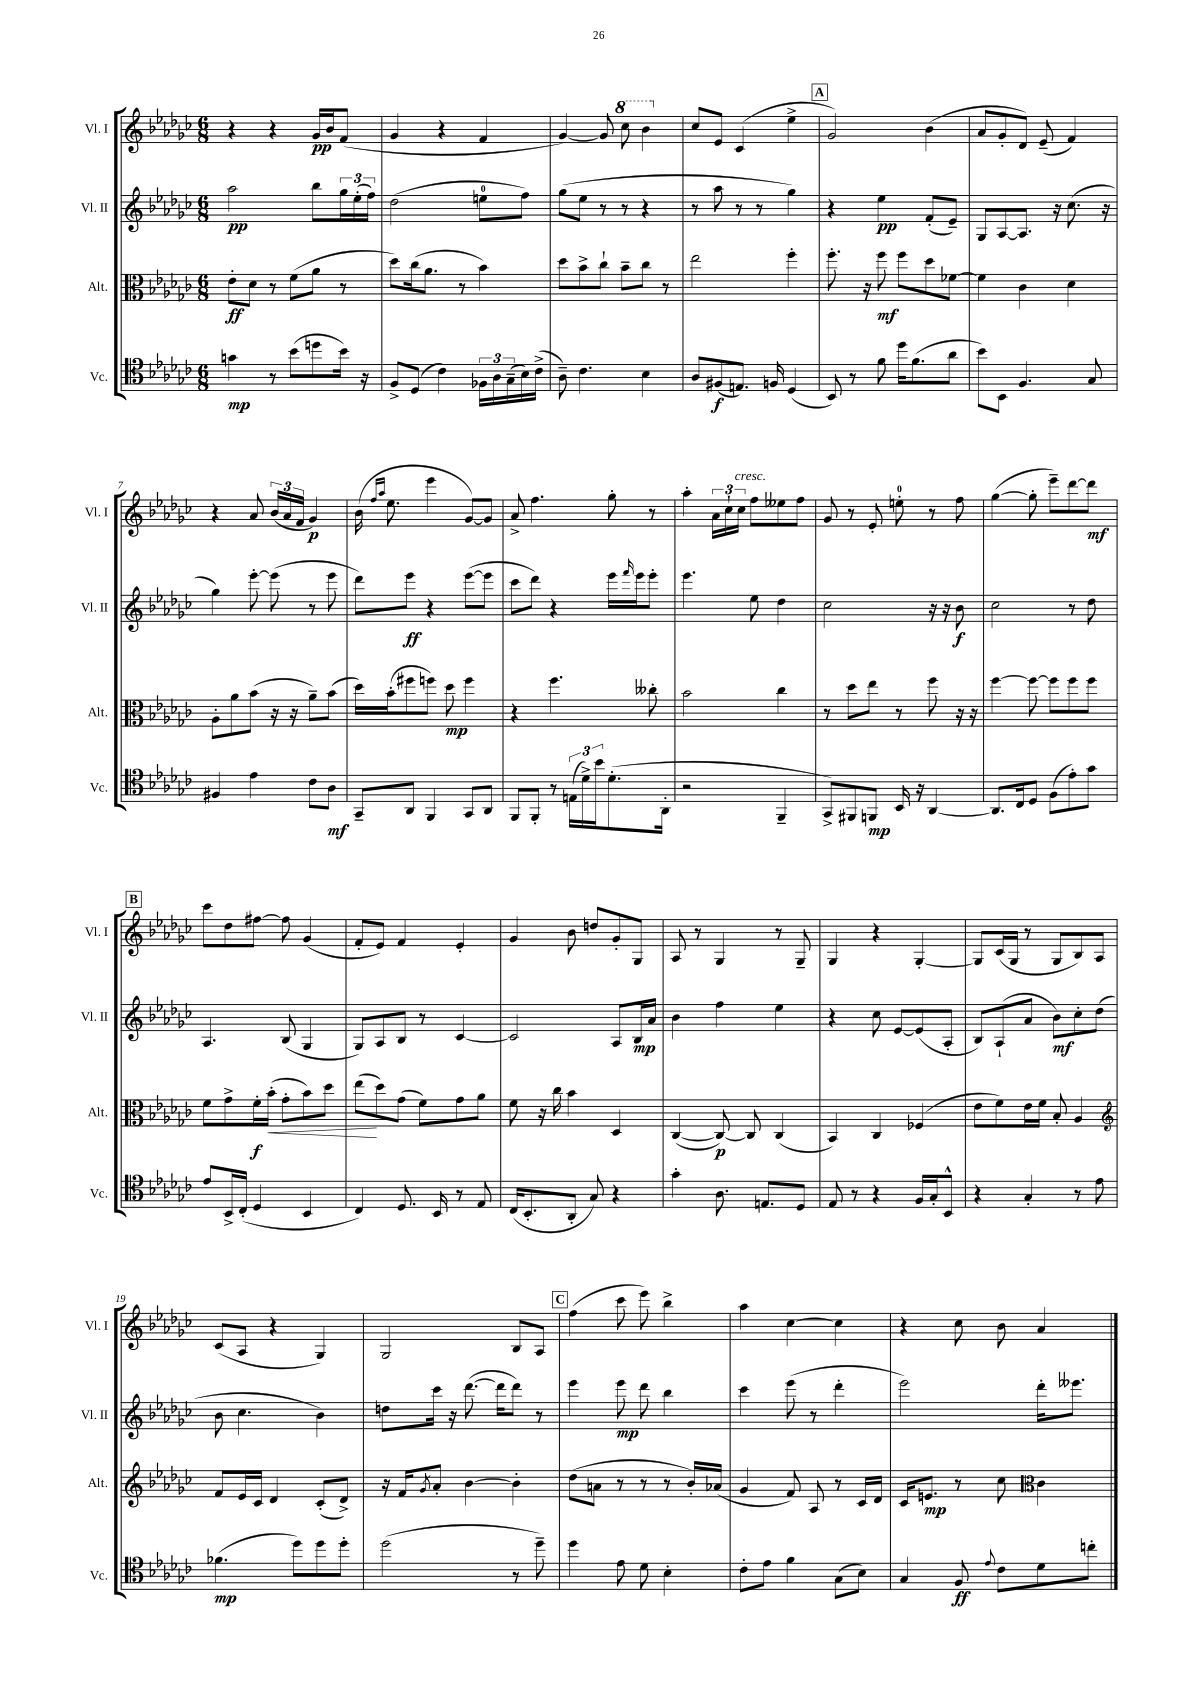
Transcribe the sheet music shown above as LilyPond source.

<<
\new StaffGroup <<
\new Staff = "s0" \with { instrumentName = "Vl. I" shortInstrumentName = "Vl. I" } {
    \clef treble \key ges \major \numericTimeSignature \time 6/8
    r4 r4 ges'16\pp bes'16 f'8( |
    ges'4 r4 f'4 |
    ges'4~) ges'8 \ottava #1 ces'''8 bes''4 \ottava #0 |
    ces''8 ees'8 ces'4( ees''4-> |
    \mark \markup { \box "A" } ges'2) bes'4( |
    aes'8 ges'8-. des'8) ees'8--( f'4) |
    r4 aes'8 \tuplet 3/2 { bes'16( aes'16 f'16 } ges'4\p) |
    bes'16( \grace { f''16 aes''16 } ees''8. ees'''4 ges'8~) ges'8 |
    aes'8-> f''4. ges''8-. r8 |
    aes''4-. \tuplet 3/2 { aes'16 ces''16-! ces''16^\markup { \italic "cresc." } } f''8 eeses''8 f''8 |
    ges'8 r8 ees'8-. e''8-0-. r8 f''8 |
    ges''4~( ges''8-. ees'''8--) des'''8~ des'''8\mf |
    \mark \markup { \box "B" } ces'''8 des''8 fis''8~ fis''8 ges'4( |
    f'8-. ees'8) f'4 ees'4-. |
    ges'4 bes'8 d''8 ges'8-. ges8 |
    aes8 r8 ges4 r8 ges8-- |
    ges4 r4 ges4~-. |
    ges8 ces'16( ges16 r8 ges8 bes8) aes8 |
    ces'8( aes8 r4 ges4) |
    ges2 bes8 aes8 |
    \mark \markup { \box "C" } f''4( ces'''8 ees'''8) bes''4-> |
    aes''4 ces''4~ ces''4 |
    r4 ces''8 bes'8 aes'4 \bar "|." |
}
\new Staff = "s1" \with { instrumentName = "Vl. II" shortInstrumentName = "Vl. II" } {
    \clef treble \key ges \major \numericTimeSignature \time 6/8
    aes''2\pp bes''8 \tuplet 3/2 { ges''16 ees''16-.( f''16) } |
    des''2( e''8-0 f''8) |
    ges''8( ees''8 r8 r8 r4 |
    r8 aes''8 r8 r8 ges''4) |
    \mark \markup { \box "A" } r4 ees''4\pp f'8-.( ees'8--) |
    ges8 aes8~ aes8. r16 ces''8.( r16 |
    ges''4) ees'''8~-. ees'''8( r8 ees'''8 |
    des'''8) ees'''8\ff r4 ees'''8~( ees'''8 |
    ces'''8 des'''8) r4 ees'''16 \grace { f'''16 } ees'''16 ees'''8-. |
    ees'''4. ees''8 des''4 |
    ces''2 r16 r16 bes'8\f |
    ces''2 r8 des''8 |
    \mark \markup { \box "B" } aes4. bes8( ges4 |
    ges8) aes8 bes8 r8 ces'4~ |
    ces'2 aes8 bes16\mp aes'16 |
    bes'4 f''4 ees''4 |
    r4 ces''8 ees'8~ ees'8( aes8-. |
    bes8) aes8-!( aes'8 bes'8\mf) ces''8-. des''8( |
    bes'8 ces''4. bes'4) |
    d''8 ces'''16 r16 des'''8.~( des'''16 des'''8) r8 |
    \mark \markup { \box "C" } ees'''4 ees'''8\mp des'''8 bes''4 |
    ces'''4 ees'''8( r8 des'''4-. |
    ees'''2) des'''16-. eeses'''8. \bar "|." |
}
\new Staff = "s2" \with { instrumentName = "Alt." shortInstrumentName = "Alt." } {
    \clef alto \key ges \major \numericTimeSignature \time 6/8
    ees'8-.\ff des'8 r8 f'8( aes'8 r8 |
    des''8) ces''16( aes'8. r8 bes'4) |
    des''8 bes'8-> ces''8-! bes'8-- ces''8 r8 |
    ees''2 f''4-. |
    \mark \markup { \box "A" } f''8.-. r16 f''8\mf f''8 des''8 fes'8~ |
    fes'4 ces'4 des'4 |
    aes8-. aes'8 bes'8( r16 r16 aes'8--) bes'8( |
    des''16) bes'16-.( fis''8 f''8) des''8\mp f''4 |
    r4 f''4. ceses''8-. |
    bes'2 ces''4 |
    r8 des''8 ees''8 r8 f''8 r16 r16 |
    f''4~ f''8~ f''8 f''8 f''8 |
    \mark \markup { \box "B" } f'8 ges'8-> f'16-.\f bes'16-.\<( ges'8-. bes'8) des''8 |
    ees''8\!( des''8) ges'8( f'8) ges'8 aes'8 |
    f'8 r16 ces''16 bes'4 des4 |
    ces4~( ces8~\p) ces8 ces4( |
    bes,4) ces4 fes4( |
    ees'8 f'8) ees'16 f'16 bes8-. aes4 |
    \clef treble f'8 ees'16 ces'16 des'4 ces'8-.( des'8->) |
    r16 f'16 \acciaccatura { ges'8 } aes'8-. bes'4~ bes'4-. |
    \mark \markup { \box "C" } des''8( a'8 r8 r8 r8 bes'16-.) aes'16( |
    ges'4 f'8) aes8 r8 ces'16 des'16 |
    ces'16 e'8.\mp r8 ces''8 \clef alto ces'4 \bar "|." |
}
\new Staff = "s3" \with { instrumentName = "Vc." shortInstrumentName = "Vc." } {
    \clef tenor \key ges \major \numericTimeSignature \time 6/8
    g'4\mp r8 bes'8( d''8 bes'16) r16 |
    f8-> des8( ces'4) \tuplet 3/2 { fes16 aes16 ges16--( } bes16) ces'16->( |
    aes8--) ces'4. bes4 |
    aes8 fis8\f( e8.) f16 des4( |
    \mark \markup { \box "A" } bes,8) r8 f'8 des''16 f'8.( aes'8 |
    bes'8) bes,8 f4. ges8 |
    fis4 ees'4 ces'8 aes8\mf |
    ges,8-- aes,8 f,4 ges,8 aes,8 |
    f,8 f,8-. r8 \tuplet 3/2 { e16( des'16->) bes'16 } des'8.-.( aes,16-. |
    r2 f,4-- |
    ges,8->) fis,8 f,8\mp bes,16 r16 aes,4~ |
    aes,8. ces16 des8 f8( ees'8-.) ges'8 |
    \mark \markup { \box "B" } ees'8 bes,16-> ces16-.( des4 bes,4 |
    ces4) des8. bes,16 r8 ees8 |
    ces16( bes,8.-. aes,8-. ges8) r4 |
    ges'4-. aes8. e8. des8 |
    ees8 r8 r4 f16 ges16-. bes,8-^ |
    r4 ges4-. r8 ees'8 |
    fes'4.\mp( des''8) des''8 des''8-. |
    des''2( r8 des''8--) |
    \mark \markup { \box "C" } des''4 ees'8 des'8 bes4-. |
    ces'8-. ees'8 f'4 ges8( bes8) |
    ges4 f8\ff \appoggiatura { ees'8 } ces'8 des'8 c''8-. \bar "|." |
}
>>
>>
